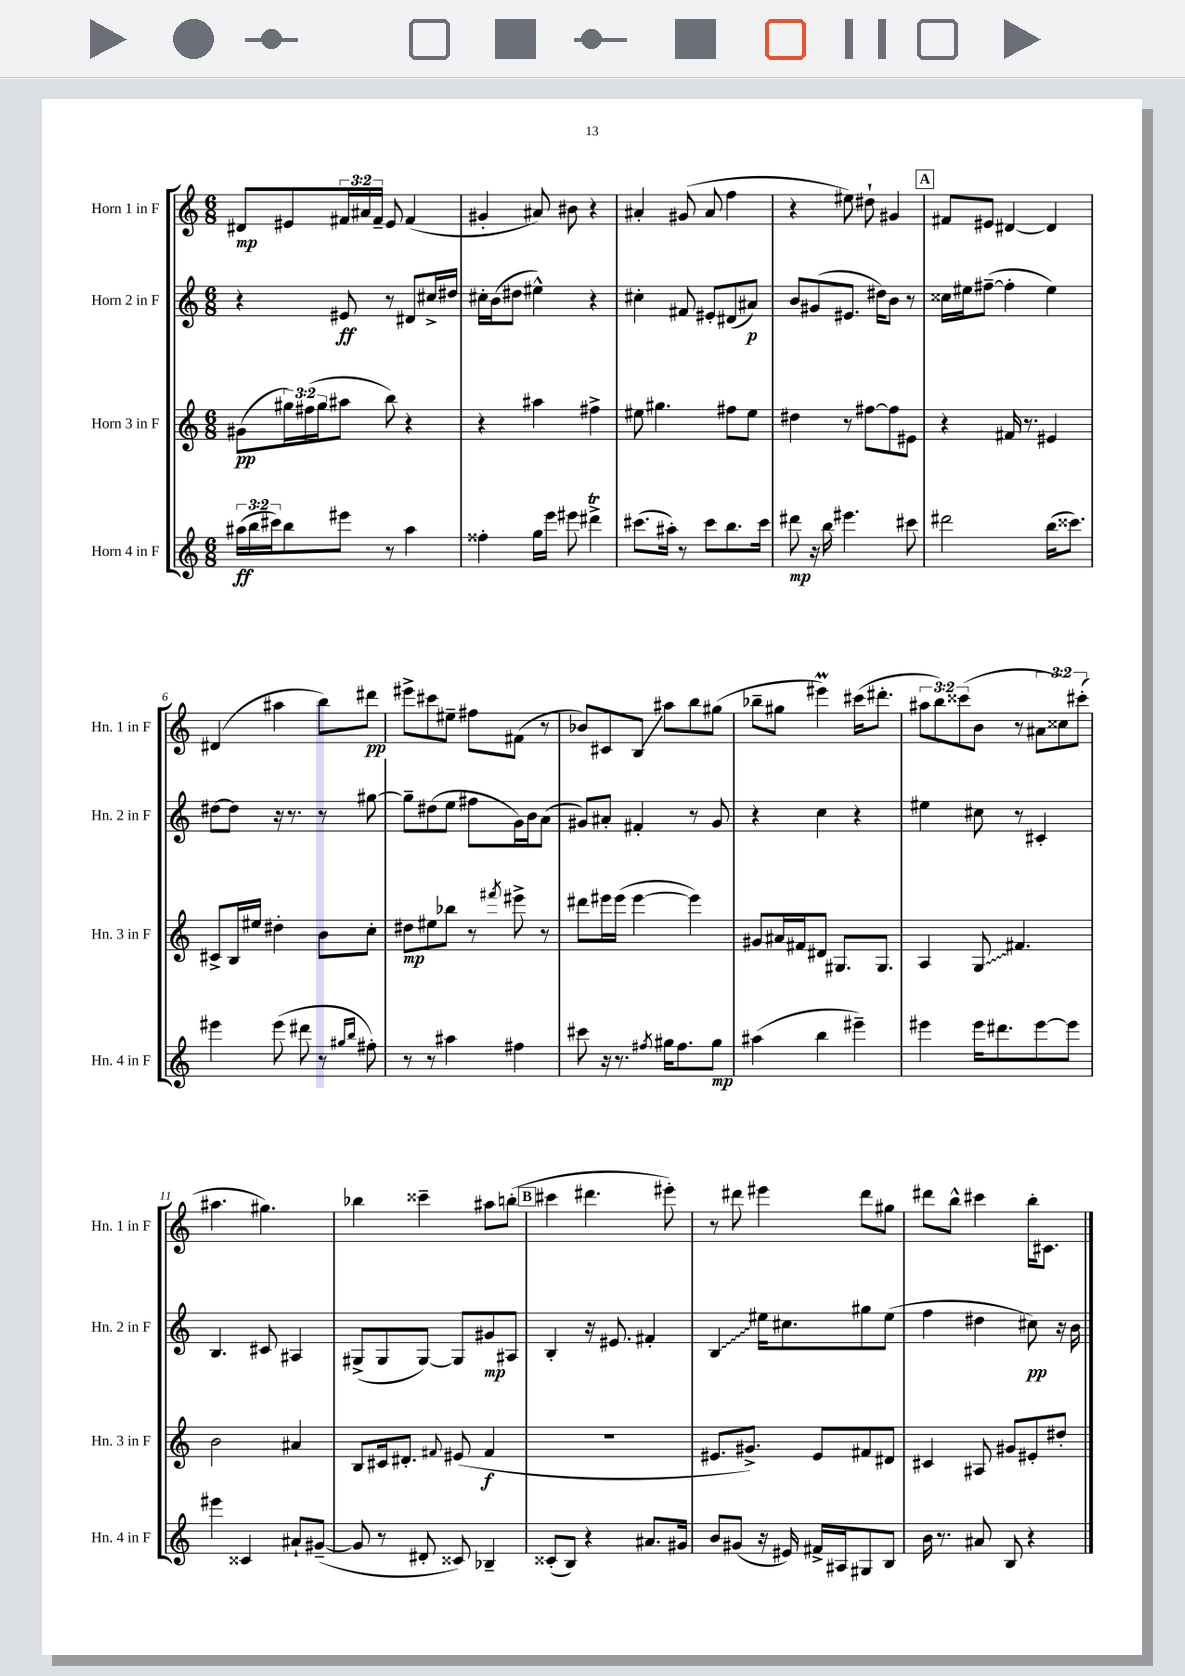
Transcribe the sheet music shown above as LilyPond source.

<<
\new StaffGroup <<
\new Staff = "s0" \with { instrumentName = "Horn 1 in F" shortInstrumentName = "Hn. 1 in F" } {
    \clef treble \key c \major \numericTimeSignature \time 6/8 \override Staff.TupletNumber.text = #tuplet-number::calc-fraction-text
    dis'8\mp eis'8 \tuplet 3/2 { fis'16 ais'16 fis'16-- } eis'8 fis'4( |
    gis'4-. ais'8) bis'8 r4 |
    ais'4-. gis'8( ais'8 f''4 |
    r4 eis''8) dis''8-! gis'4 |
    \mark \markup { \box "A" } fis'8 eis'8 dis'4~ dis'4 |
    dis'4( ais''4 b''8) dis'''8\pp |
    eis'''8-> cis'''8 eis''8-- fis''8 fis'8( r8 |
    bes'8) cis'8 b8\glissando ais''8 b''8 gis''8( |
    bes''8-- gis''8 eis'''4\prall) cis'''16( dis'''8.-. |
    \tuplet 3/2 { ais''8 b''8) cisis'''8( } b'8 r8 \tuplet 3/2 { ais'8 cisis''8) cis'''8-.( } |
    ais''4. gis''4.) |
    bes''4 cisis'''4-- ais''8 b''8-.( |
    \mark \markup { \box "B" } cis'''4 dis'''4. eis'''8-.) |
    r8 dis'''8 eis'''4 dis'''8 gis''8 |
    dis'''8 b''8-^ cis'''4 b''16-. cis'8. \bar "|." |
}
\new Staff = "s1" \with { instrumentName = "Horn 2 in F" shortInstrumentName = "Hn. 2 in F" } {
    \clef treble \key c \major \numericTimeSignature \time 6/8
    r4 eis'8\ff r8 dis'8 cis''16-> dis''16 |
    cis''16-. b'16( dis''8 eis''4-^) r4 |
    cis''4-. fis'8 eis'8-. dis'8( ais'8\p) |
    b'8 gis'8( eis'8. dis''16) b'8 r8 |
    \mark \markup { \box "A" } cisis''16 eis''16 fis''8~--( fis''4-. eis''4) |
    dis''8~ dis''8 r16 r8. r8 gis''8~ |
    gis''8-- dis''8( e''8 fis''8 g'16) b'16 a'8( |
    gis'8) ais'8-. fis'4-. r8 gis'8 |
    r4 c''4 r4 |
    eis''4 cis''8 r8 cis'4-. |
    b4. cis'8 ais4 |
    gis8->( gis8 gis8~) gis8 gis'8\mp ais8 |
    \mark \markup { \box "B" } b4-. r16 eis'8. fis'4-. |
    \once \override Glissando.style = #'zigzag b4\glissando eis''16 cis''8. gis''8 eis''8( |
    f''4 dis''4 cis''8\pp) r16 b'16 \bar "|." |
}
\new Staff = "s2" \with { instrumentName = "Horn 3 in F" shortInstrumentName = "Hn. 3 in F" } {
    \clef treble \key c \major \numericTimeSignature \time 6/8 \override Staff.TupletNumber.text = #tuplet-number::calc-fraction-text
    gis'8\pp( \tuplet 3/2 { gis''16) fis''16( gis''16 } ais''8 b''8) r4 |
    r4 ais''4 fis''4-> |
    eis''8 gis''4. fis''8 eis''8 |
    dis''4 r8 fis''8~ fis''8 eis'8 |
    \mark \markup { \box "A" } r4 fis'16 r8. eis'4 |
    cis'8-> b16 eis''16 dis''4-. b'8 c''8-. |
    dis''8\mp eis''8 bes''8 r8 \acciaccatura { fis'''8 } eis'''8-> r8 |
    dis'''8 eis'''16 eis'''16( eis'''4~ eis'''4) |
    gis'8 ais'16 fis'16 dis'8 gis8. gis8. |
    a4 \once \override Glissando.style = #'zigzag g8\glissando fis'4. |
    b'2 ais'4 |
    b8 cis'16 dis'8.-. \appoggiatura { fis'8 } eis'8( fis'4\f |
    \mark \markup { \box "B" } R2. |
    eis'8. gis'8.->) eis'8 fis'8 dis'8 |
    cis'4 ais8 gis'8 eis'8-. dis''8-. \bar "|." |
}
\new Staff = "s3" \with { instrumentName = "Horn 4 in F" shortInstrumentName = "Hn. 4 in F" } {
    \clef treble \key c \major \numericTimeSignature \time 6/8 \override Staff.TupletNumber.text = #tuplet-number::calc-fraction-text
    \tuplet 3/2 { ais''16\ff( b''16 cis'''16) } b''8 eis'''8 r8 ais''4 |
    fisis''4-. g''16 e'''16 eis'''8 dis'''4->\trill |
    cis'''8.( ais''16-.) r8 cis'''8 b''8. cis'''16 |
    dis'''8\mp r16 b''16 eis'''4. cis'''8 |
    \mark \markup { \box "A" } dis'''2 b''16( cisis'''8.) |
    eis'''4 eis'''8( dis'''8 r8 \grace { gis''16 b''16 } fis''8-.) |
    r8 r8 ais''4 fis''4 |
    cis'''8 r16 r8. \acciaccatura { fis''8 } gis''16 fis''8. gis''8\mp |
    ais''4( b''4 eis'''4--) |
    eis'''4 eis'''16 dis'''8. eis'''8~ eis'''8 |
    eis'''4 cisis'4 ais'8-! gis'8~--( |
    gis'8 r8 dis'8-. cisis'8) bes4-- |
    \mark \markup { \box "B" } cisis'8-.( b8) r4 ais'8. gis'16 |
    b'8 gis'8( r16 eis'16) fis'16-> ais16 gis8 b8 |
    b'16 r8. ais'8 b8 r4 \bar "|." |
}
>>
>>
